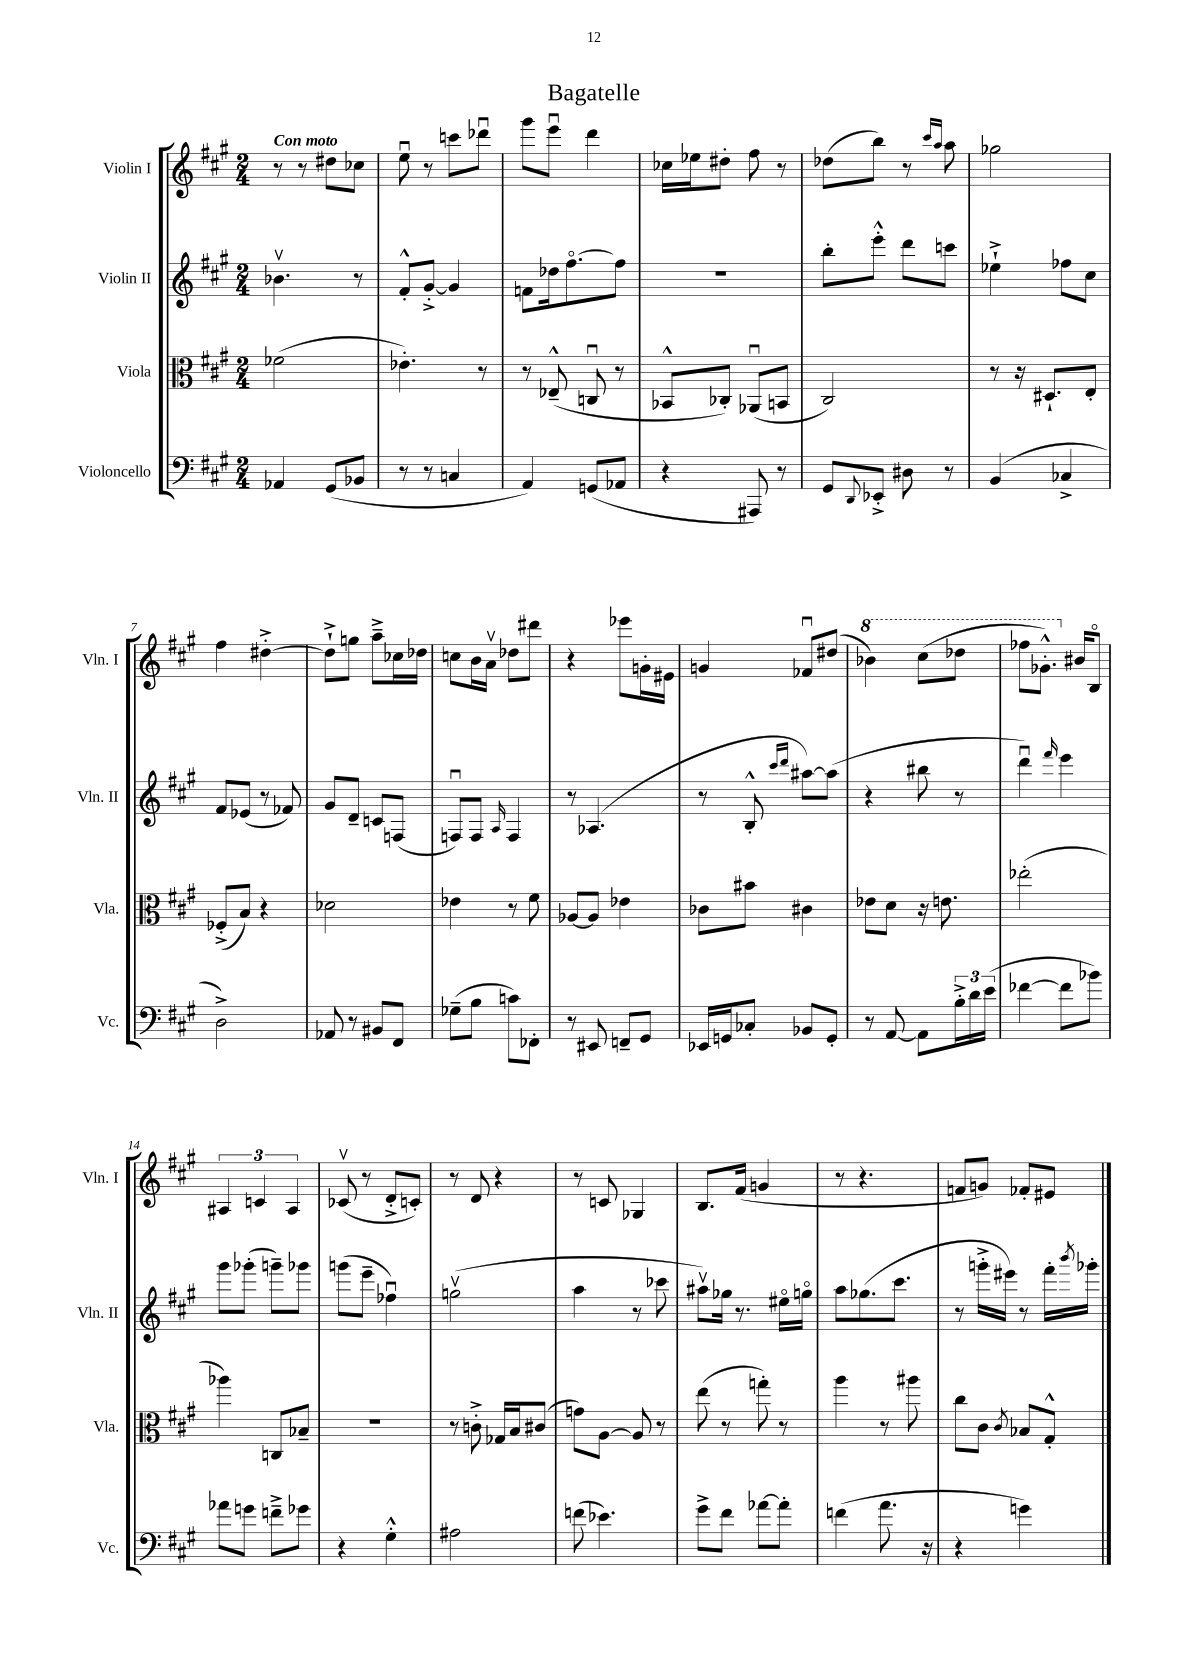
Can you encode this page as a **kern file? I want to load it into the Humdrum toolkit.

**kern	**kern	**kern	**kern
*part4	*part3	*part2	*part1
*staff4	*staff3	*staff2	*staff1
*I"Violoncello	*I"Viola	*I"Violin II	*I"Violin I
*I'Vc.	*I'Vla.	*I'Vln. II	*I'Vln. I
*clefF4	*clefC3	*clefG2	*clefG2
*k[f#c#g#]	*k[f#c#g#]	*k[f#c#g#]	*k[f#c#g#]
*M2/4	*M2/4	*M2/4	*M2/4
=1	=1	=1	=1
!	!	!	!LO:TX:a:B:t=Con moto
4AA-X/	(2f-X\	4.b-Xv\	8r
.	.	.	8r
(8GG#/L	.	.	8dd#X\L
8BB-X/J	.	8r	8cc-X\J
=2	=2	=2	=2
8r	4.e-X'\)	8f#'^^/L	8eeu\
8r	.	[8g#'^/J	8r
4Cn/	.	4g#/]	8cccn\L
.	8r	.	8ddd-Xu\J
=3	=3	=3	=3
4AA/)	8r	8fn\L	8ggg#\L
.	(8E-X~^^/	16dd-X\k	8eeeu\J
.	.	[8.ff#\	.
(8GGn/L	8Cnu/	.	4ddd\
8AA-X/J	8r	8ff#\J]	.
=4	=4	=4	=4
4r	8BB-X^^/L	2r	16cc-X\LL
.	.	.	16ee-X\J
.	8C-X'/J)	.	8dd#X'\J
8AAA#X/)	(8AA-Xu/L	.	8ff#\
8r	8BBn/J	.	8r
=5	=5	=5	=5
8GG#/L	2C#/)	8bb'\L	(8dd-X\L
8qqDD/	.	.	.
8EE-X'^/J	.	8eee'^^\J	8bb\J)
8D#X\	.	8ddd\L	8r
.	.	.	16qqccc#/LL
.	.	.	16qqaa/JJ
8r	.	8cccn\J	8aa\
=6	=6	=6	=6
(4BB/	8r	4ee-X`^\	2gg-X\
.	16r	.	.
.	8.D#X`/L	.	.
4C-X^/	.	8ff-X\L	.
.	8E'/J	8cc#\J	.
!!LO:LB:g=z
=7	=7	=7	=7
2D^\)	(8F-X'^/L	8f#/L	4ff#\
.	8B/J)	(8e-X/J	.
.	4r	8r	[4dd#X'^\
.	.	8f-X/)	.
=8	=8	=8	=8
8AA-X/	2d-X\	8g#/L	8dd#`^\L]
8r	.	8d~/J	8ggn\J
8BB#X/L	.	8cn/L	8aa~^\L
8FF#/J	.	(8Fn/J	16cc-X\L
.	.	.	16dd-X\JJ
=9	=9	=9	=9
(8G-X~\L	4e-X\	8Fnu/L)	8ccn\L
8B\J	.	8F/J	16b\L
.	.	.	16av\JJ
.	.	16qqA/	.
8cn\L)	8r	4F/	8dd-X\L
8FF-X'\J	8f#\	.	8ddd#X\J
=10	=10	=10	=10
8r	[8A-X/L	8r	4r
8EE#X/	8A-/J]	(4.A-X/	.
8FFn~/L	4e-X\	.	8eee-X\L
8GG#/J	.	.	16gn'\L
.	.	.	16e#X\JJ
=11	=11	=11	=11
16EE-X/LL	8c-X\L	8r	4gn/
16GGn/J	.	.	.
8C-X'/J	8b#X\J	8B'^^/	.
.	.	16qqccc#/LL	.
.	.	16qqddd/JJ	.
8BB-X/L	4c#X\	[8aa#X\L)	8f-Xu/L
8GG'/J	.	(8aa#\J]	(8dd#X/J
=12	=12	=12	=12
*	*	*	*8va
8r	8e-X\L	4r	4bb-X\)
[8AA/	8d\J	.	.
8AA\L]	16r	8bb#X\	(8ccc#\L
.	8.en\	.	.
24B'^\L	.	8r	8ddd-X\J
24d\	.	.	.
(24e\JJ	.	.	.
=13	=13	=13	=13
[4f-X\	(2ee-X'\	4dddu\)	8fff-X\L
.	.	.	8.gg-X'^^\J)
.	.	16qqfff#/	.
8f-\L]	.	4eee\	.
*	*	*	*X8va
.	.	.	16b#X/KL
8b-X\J)	.	.	8B/J
!!LO:LB:g=z
=14	=14	=14	=14
8a-X\L	4aa-X\)	8ggg#\L	6A#X/
8gn\J	.	(8ggg-X'\J	.
.	.	.	6cn/
8fn~^\L	8Cn/L	8gggn~\L)	.
.	.	.	6A#/
8g-X\J	8B-X~/J	8ggg-X\J	.
=15	=15	=15	=15
4r	2r	(8gggn\L	(8c-Xv/
.	.	8eee~\J	8r
4G#'^^\	.	4ff-Xu\)	8d'^/L
.	.	.	8cn'/J)
=16	=16	=16	=16
2A#X\	8r	(2ggnv\	8r
.	8cn'^\	.	8d/
.	16G-X/LL	.	4r
.	16B/J	.	.
.	(8c#X/J	.	.
=17	=17	=17	=17
(8fn\	8gn\L)	4aa\	8r
4.e-X\)	[8A\J	.	8cn/
.	8A/]	8r	4G-X/
.	8r	8ccc-X\	.
=18	=18	=18	=18
8g#^\L	(8ee\	8aa#Xv\L)	8.B/L
8f#\J	8r	16gg-X\Jk	.
.	.	8.r	(16f#/Jk
[8a-X\L	8ggn'\)	.	4gn/
8a-'\J]	8r	16ee#X\LL	.
.	.	16ggn\JJ	.
=19	=19	=19	=19
(4fn\	4aa\	8aa\L	8r
.	.	(8.gg-X\	4.r
8.a\	8r	.	.
.	.	8.ccc#\J	.
.	8aa#X\	.	.
16r	.	.	.
=20	=20	=20	=20
4r	8cc#\L	8r	8fn/L
.	8c#\J	16gggn'^\LL	8gn/J)
.	.	16eee#X\JJ)	.
.	8qc#/	.	.
4gn\)	8B-X/L	8r	8f-X'/L
.	8G#'^^/J	16fff#'\LL	8e#X/J
.	.	8qbbb/	.
.	.	16ggg-X'\JJ	.
==	==	==	==
*-	*-	*-	*-
